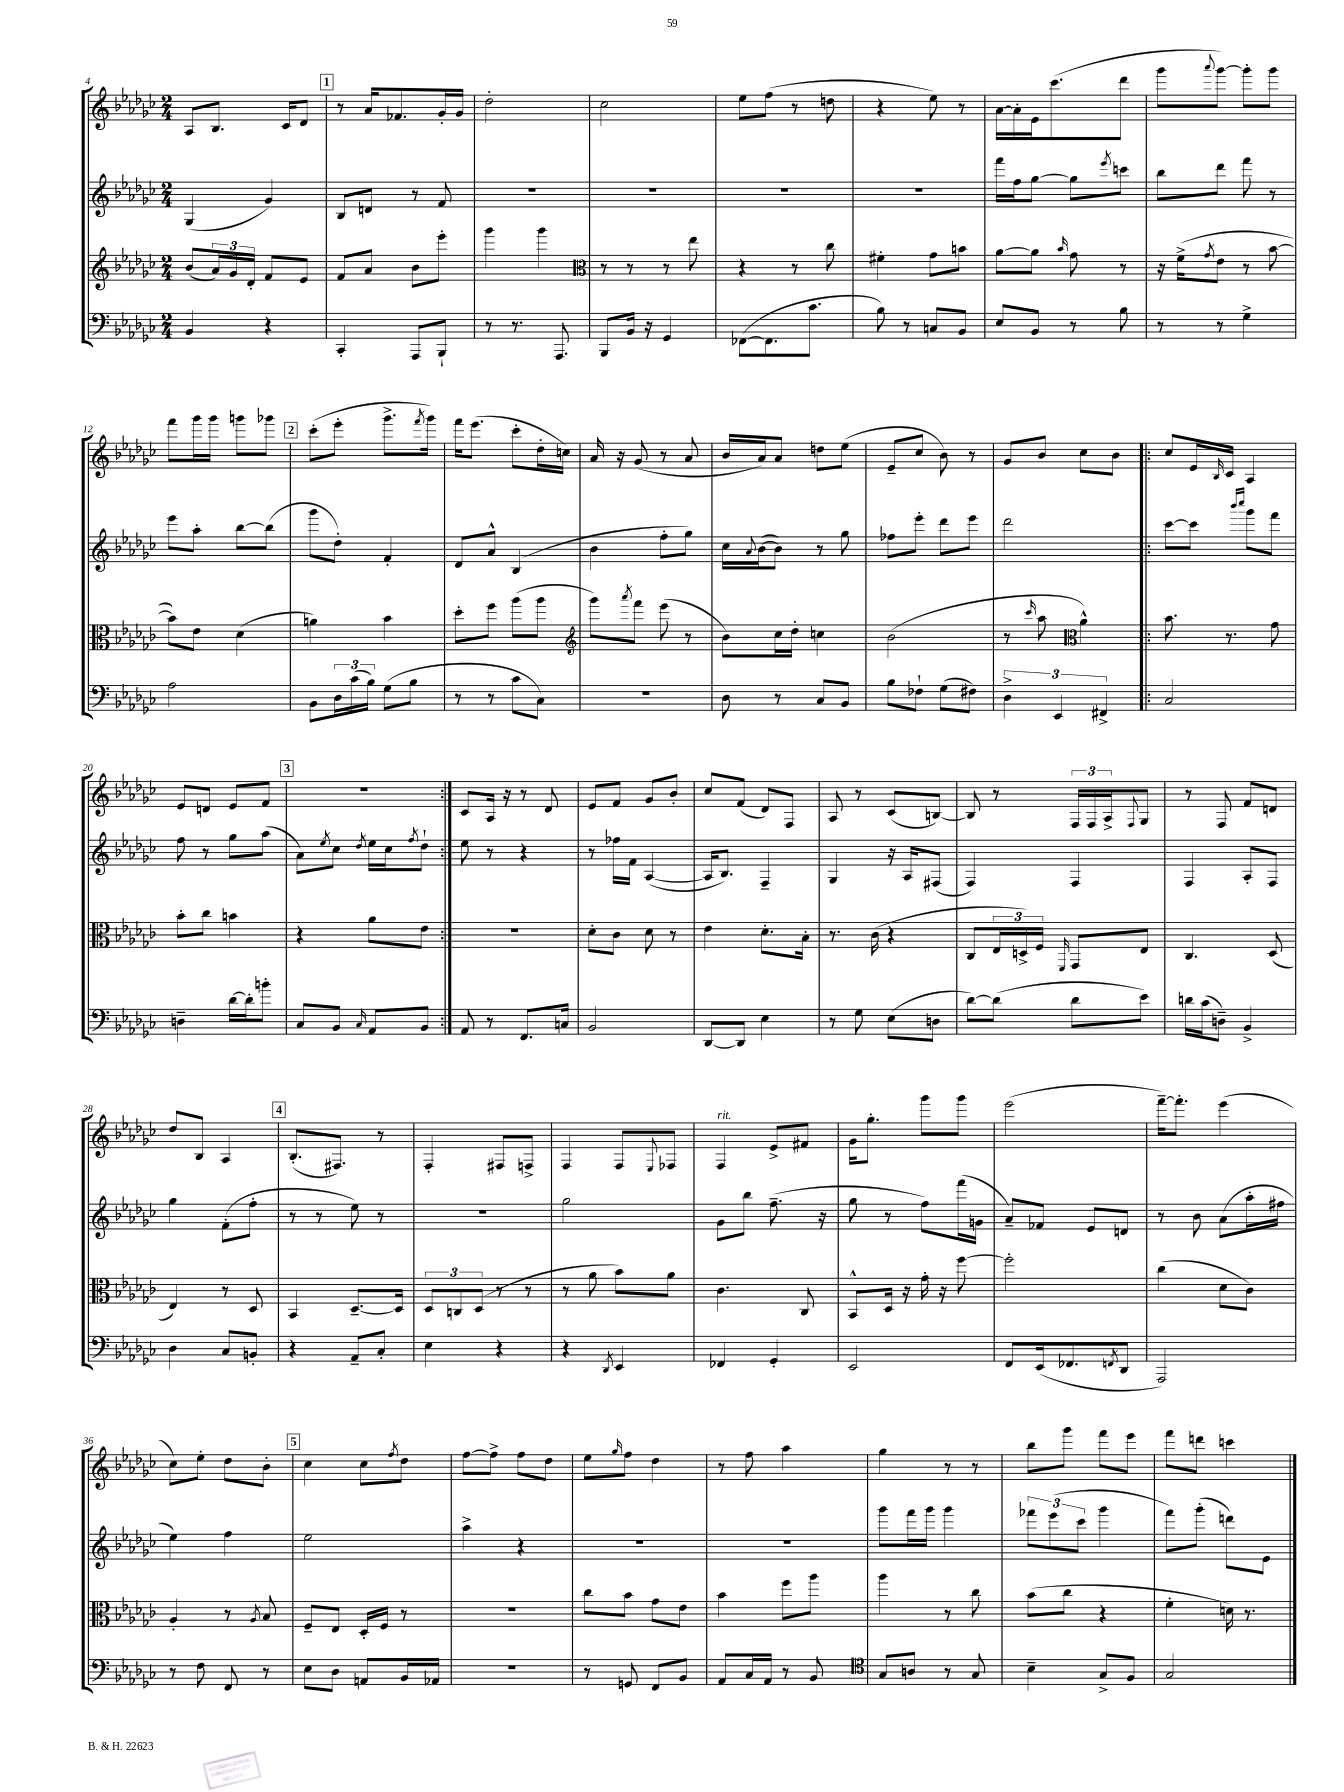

**kern	**kern	**kern	**kern
*part4	*part3	*part2	*part1
*staff4	*staff3	*staff2	*staff1
*clefF4	*clefG2	*clefG2	*clefG2
*k[b-e-a-d-g-c-]	*k[b-e-a-d-g-c-]	*k[b-e-a-d-g-c-]	*k[b-e-a-d-g-c-]
*M2/4	*M2/4	*M2/4	*M2/4
=4	=4	=4	=4
4BB-/	(8b-/L	(4G-/	8A-/L
.	24a-/L)	.	8.B-/J
.	24g-/	.	.
.	24d-'/JJ	.	.
4r	8f/L	4g-/)	.
.	.	.	16c-/KL
.	8e-/J	.	8d-/J
!!LO:REH:place=s1:t=1
=5	=5	=5	=5
4CC-'/	8f/L	8B-/L	8r
.	8a-/J	8dn/J	16a-/KL
.	.	.	8.f-X/
8AAA-/L	8b-\L	8r	.
8BBB-`/J	8eee-'\J	8f/	16g-'/L
.	.	.	16g-/JJ
=6	=6	=6	=6
8r	4ggg-\	2r	2dd-'\
8.r	.	.	.
.	4ggg-\	.	.
8.AAA-/	.	.	.
=7	=7	=7	=7
*	*clefC3	*	*
8BBB-/L	8r	2r	2cc-\
16BB-/Jk	8r	.	.
16r	.	.	.
4GG-/	8r	.	.
.	8ee-\	.	.
=8	=8	=8	=8
([8FF-X\L	4r	2r	8ee-\L
8.FF-\]	.	.	(8ff\J
.	8r	.	8r
8.c-\J	.	.	.
.	8cc-\	.	8ddn\
=9	=9	=9	=9
8B-\)	4f#X'\	2r	4r
8r	.	.	.
8Cn/L	8g-\L	.	8ee-\)
8BB-/J	8bn\J	.	8r
=10	=10	=10	=10
8E-/L	[8a-\L	16fff\LL	[16a-\LL
.	.	16ff\J	16a-'\]
8BB-/J	8a-\J]	[8gg-\J	16e-\J
.	.	.	(8.ccc-\
.	16qqb-/	.	.
8r	8g-\	8gg-\L]	.
.	.	8qeee-/	.
8B-\	8r	8cccn\J	8ddd-\J
=11	=11	=11	=11
8r	16r	8bb-\L	8ggg-\L
.	(16f^\KL	.	.
.	8qg-/	.	8qqaaa-/
8r	8e-\J	8ddd-\J	[8ggg-\J)
4G-^\	8r	8fff\	8ggg-'\L]
.	[8b-\	8r	8ggg-\J
!!LO:LB:g=z
=12	=12	=12	=12
2A-\	8b-\L])	8eee-\L	8fff\L
.	8e-\J	8aa-'\J	16ggg-\L
.	.	.	16ggg-\JJ
.	(4d-\	[8bb-\L	8gggn\L
.	.	(8bb-\J]	8ggg-X\J
!!LO:REH:place=s1:t=2
=13	=13	=13	=13
8BB-\L	4an\)	8ggg-\L	(8ccc-'\L
24D-\L	.	8dd-'\J)	8eee-'\J
(24c-\	.	.	.
24B-\JJ)	.	.	.
(8G-\L	4b-\	4f'/	8.ggg-^\L
8B-\J	.	.	.
.	.	.	8qfff/
.	.	.	16ggg-\Jk)
=14	=14	=14	=14
8r	8dd-'\L	8d-/L	16fff\KL
.	.	.	(8.eee-\J
8r	8ff\J	8a-^^/J	.
8c-\L	(8aa-\L	(4B-/	8ccc-'\L
8C-\J)	8aa-\J	.	16dd-'\L
.	.	.	16ccn\JJ)
=15	=15	=15	=15
*	*clefG2	*	*
2r	8ggg-\L)	4b-\	16a-/
.	.	.	16r
.	8qaaa-/	.	.
.	8fff\J	.	(8g-/
.	(8eee-\	8ff'\L	8r
.	8r	8gg-\J)	8a-/
=16	=16	=16	=16
8D-\	8b-\L)	16cc-\LL	16b-/LL
.	.	8qqa-/	.
.	.	([16b-\J	16a-/J)
8r	16cc-\L	8b-\J])	8a-/J
.	16dd-'\JJ	.	.
8C-/L	4ccn\	8r	8ddn\L
8BB-/J	.	8gg-\	(8ee-\J
=17	=17	=17	=17
8B-\L	(2b-\	8ff-X\L	8e-~/L
8F-X`\J	.	8eee-'\J	8cc-/J
(8G-\L	.	8ddd-\L	8b-\)
8F#X\J)	.	8eee-\J	8r
=18	=18	=18	=18
6D-^\	8r	2ddd-\	8g-/L
.	16qqccc-/	.	.
.	8aa-\	.	8b-/J
6EE-/	.	.	.
*	*clefC3	*	*
.	4a-^^\)	.	8cc-\L
6FF#X^/	.	.	.
.	.	.	8b-\J
=19!|:	=19!|:	=19!|:	=19!|:
2C-/	8.b-\	[8ccc-\L	8cc-/L
.	.	8ccc-\J]	16e-/L
.	.	.	16qqB-/
.	8.r	.	16c-/JJ
.	.	16qqbbb-/LL	.
.	.	16qqcccc-/JJ	.
.	.	8ggg-\L	4A-/
.	8g-\	8fff\J	.
!!LO:LB:g=z
=20	=20	=20	=20
4Dn~\	8b-'\L	8ff\	8e-/L
.	8cc-\J	8r	8dn/J
[16d-\LL	4bn\	8gg-\L	8e-/L
16d-'\J]	.	.	.
8bn'\J	.	(8aa-\J	8f/J
!!LO:REH:place=s1:t=3
=21	=21	=21	=21
8C-/L	4r	8a-\L)	2r
.	.	8qee-/	.
8BB-/J	.	8cc-\J	.
16qqC-/	.	8qdd-/	.
8AA-/L	8a-\L	16ee-\LL	.
.	.	16cc-\J	.
.	.	8qff/	.
8BB-/J	8e-\J	8dd-`\J	.
=22:|!	=22:|!	=22:|!	=22:|!
8AA-/	2r	8ee-\	8c-/L
8r	.	8r	16A-/Jk
.	.	.	16r
8.FF/L	.	4r	8r
.	.	.	8d-/
16Cn/Jk	.	.	.
=23	=23	=23	=23
2BB-/	8d-'\L	8r	8e-/L
.	8c-\J	16ff-X\LL	8f/J
.	.	16f\JJ	.
.	8d-\	([4A-/	8g-/L
.	8r	.	8b-'/J
=24	=24	=24	=24
[8DD-/L	4e-\	16A-/KL]	8cc-/L
.	.	8.B-/J)	.
8DD-/J]	.	.	(8f/J
4E-\	8.d-'\L	4F~/	8d-/L)
.	.	.	8F/J
.	16B-'\Jk	.	.
=25	=25	=25	=25
8r	8.r	4G-/	8A-/
8G-\	.	.	8r
.	(16c-\	.	.
(8E-\L	4r	16r	(8c-/L
.	.	16A-/KL	.
8Dn\J	.	(8F#X/J	[8Bn/J)
=26	=26	=26	=26
[8d-\L)	8C-/L	4F/)	8B/]
(8d-\J]	24E-/L	.	8r
.	24Dn^/)	.	.
.	24F/JJ	.	.
.	16qqFF/	.	.
8d-\L	8GG-/L	4F/	24F/LL
.	.	.	24F/
.	.	.	24A-^/J
.	.	.	8qqF/
8e-\J)	8E-/J	.	8G-/J
=27	=27	=27	=27
16dn\LL	4.C-/	4F/	8r
(16c-\J	.	.	.
8Dn~\J)	.	.	8F/
4BB-^/	.	8A-'/L	8f/L
.	(8D-/	8F/J	8dn/J
!!LO:LB:g=z
=28	=28	=28	=28
4D-\	4E-/)	4gg-\	8dd-/L
.	.	.	8B-/J
8C-/L	8r	(8f'\L	4A-/
8BBn'/J	8D-/	8ff'\J	.
!!LO:REH:place=s1:t=4
=29	=29	=29	=29
4r	4BB-/	8r	(8.B-'/L
.	.	8r	.
.	.	.	8.F#X/J)
8AA-~/L	[8.D-~/L	8ee-\)	.
8C-'/J	.	8r	8r
.	16D-/Jk]	.	.
=30	=30	=30	=30
4E-\	12D-/L	2r	4F'/
.	12Cn/	.	.
.	(12D-/J	.	.
4r	8r	.	8F#X/L
.	8r	.	8Fn^/J
=31	=31	=31	=31
4r	8r	2gg-\	4F/
.	8a-\	.	.
8qDD-/	.	.	.
4EE-/	8b-\L)	.	8F/L
.	.	.	8qqE-/
.	8a-\J	.	8F-X/J
=32	=32	=32	=32
!	!	!	!LO:TX:a:i:t=rit.
4FF-X/	4.c-\	8g-\L	4F/
.	.	8bb-\J	.
4GG-'/	.	(8.ff~\	8e-^/L
.	8C-/	.	8f#X/J
.	.	16r	.
=33	=33	=33	=33
2EE-/	8BB-^^/L	8gg-\	16g-\KL
.	.	.	8.gg-'\J
.	16D-/Jk	8r	.
.	16r	.	.
.	16g-'\	8ff\L)	8ggg-\L
.	16r	.	.
.	[8ff\	(16fff\L	8ggg-\J
.	.	16gn\JJ	.
=34	=34	=34	=34
8FF/L	2ff'\]	8a-~/L)	(2eee-\
(16EE-/k	.	8f-X/J	.
8.FF-X/	.	.	.
.	.	8e-/L	.
8qFFn/	.	.	.
8DD-/J	.	8dn/J	.
=35	=35	=35	=35
2AAA-/)	(4cc-\	8r	[16fff~\KL)
.	.	.	8.fff'\J]
.	.	8b-\	.
.	8d-\L	(8a-\L	(4eee-\
.	8c-\J)	16aa-'\L	.
.	.	16ff#X\JJ	.
!!LO:LB:g=z
=36	=36	=36	=36
8r	4A-'/	4ee-\)	8cc-\L)
8F\	.	.	8ee-'\J
8FF/	8r	4ff\	8dd-\L
.	8qA-/	.	.
8r	8B-/	.	8b-'\J
!!LO:REH:place=s1:t=5
=37	=37	=37	=37
8E-\L	8F~/L	2ee-\	4cc-\
8D-\J	8E-/J	.	.
8AAn/L	16D-'/LL	.	8cc-\L
.	16F/JJ	.	.
.	.	.	8qff/
16BB-/L	8r	.	8dd-\J
16AA-X/JJ	.	.	.
=38	=38	=38	=38
2r	2r	4aa-^\	[8ff\L
.	.	.	8ff^\J]
.	.	4r	8ff\L
.	.	.	8dd-\J
=39	=39	=39	=39
8r	8cc-\L	2r	8ee-\L
.	.	.	16qqgg-/
8GGn/	8b-\J	.	8ff\J
8FF/L	8g-\L	.	4dd-\
8BB-/J	8e-\J	.	.
=40	=40	=40	=40
8AA-/L	4b-\	2r	8r
16C-/L	.	.	8ff\
16AA-/JJ	.	.	.
8r	8ff\L	.	4aa-\
8BB-/	8aa-\J	.	.
=41	=41	=41	=41
*clefC4	*	*	*
8G-/L	4aa-\	8ggg-\L	4gg-\
8An/J	.	16fff\L	.
.	.	16ggg-\JJ	.
8r	8r	4ggg-\	8r
8G-/	8cc-\	.	8r
=42	=42	=42	=42
4B-~\	(8b-\L	12fff-X\L	8bb-\L
.	.	(12eee-\	.
.	8cc-\J	.	8ggg-\J
.	.	12ccc-\J	.
8G-^/L	4r	4ggg-\	8fff\L
8F/J	.	.	8eee-\J
=43	=43	=43	=43
2G-/	4f'\	8fff\L)	8fff\L
.	.	(8ggg-'\J	8dddn\J
.	16dn\)	8dddn\L)	4cccn\
.	8.r	.	.
.	.	8e-\J	.
==	==	==	==
*-	*-	*-	*-
